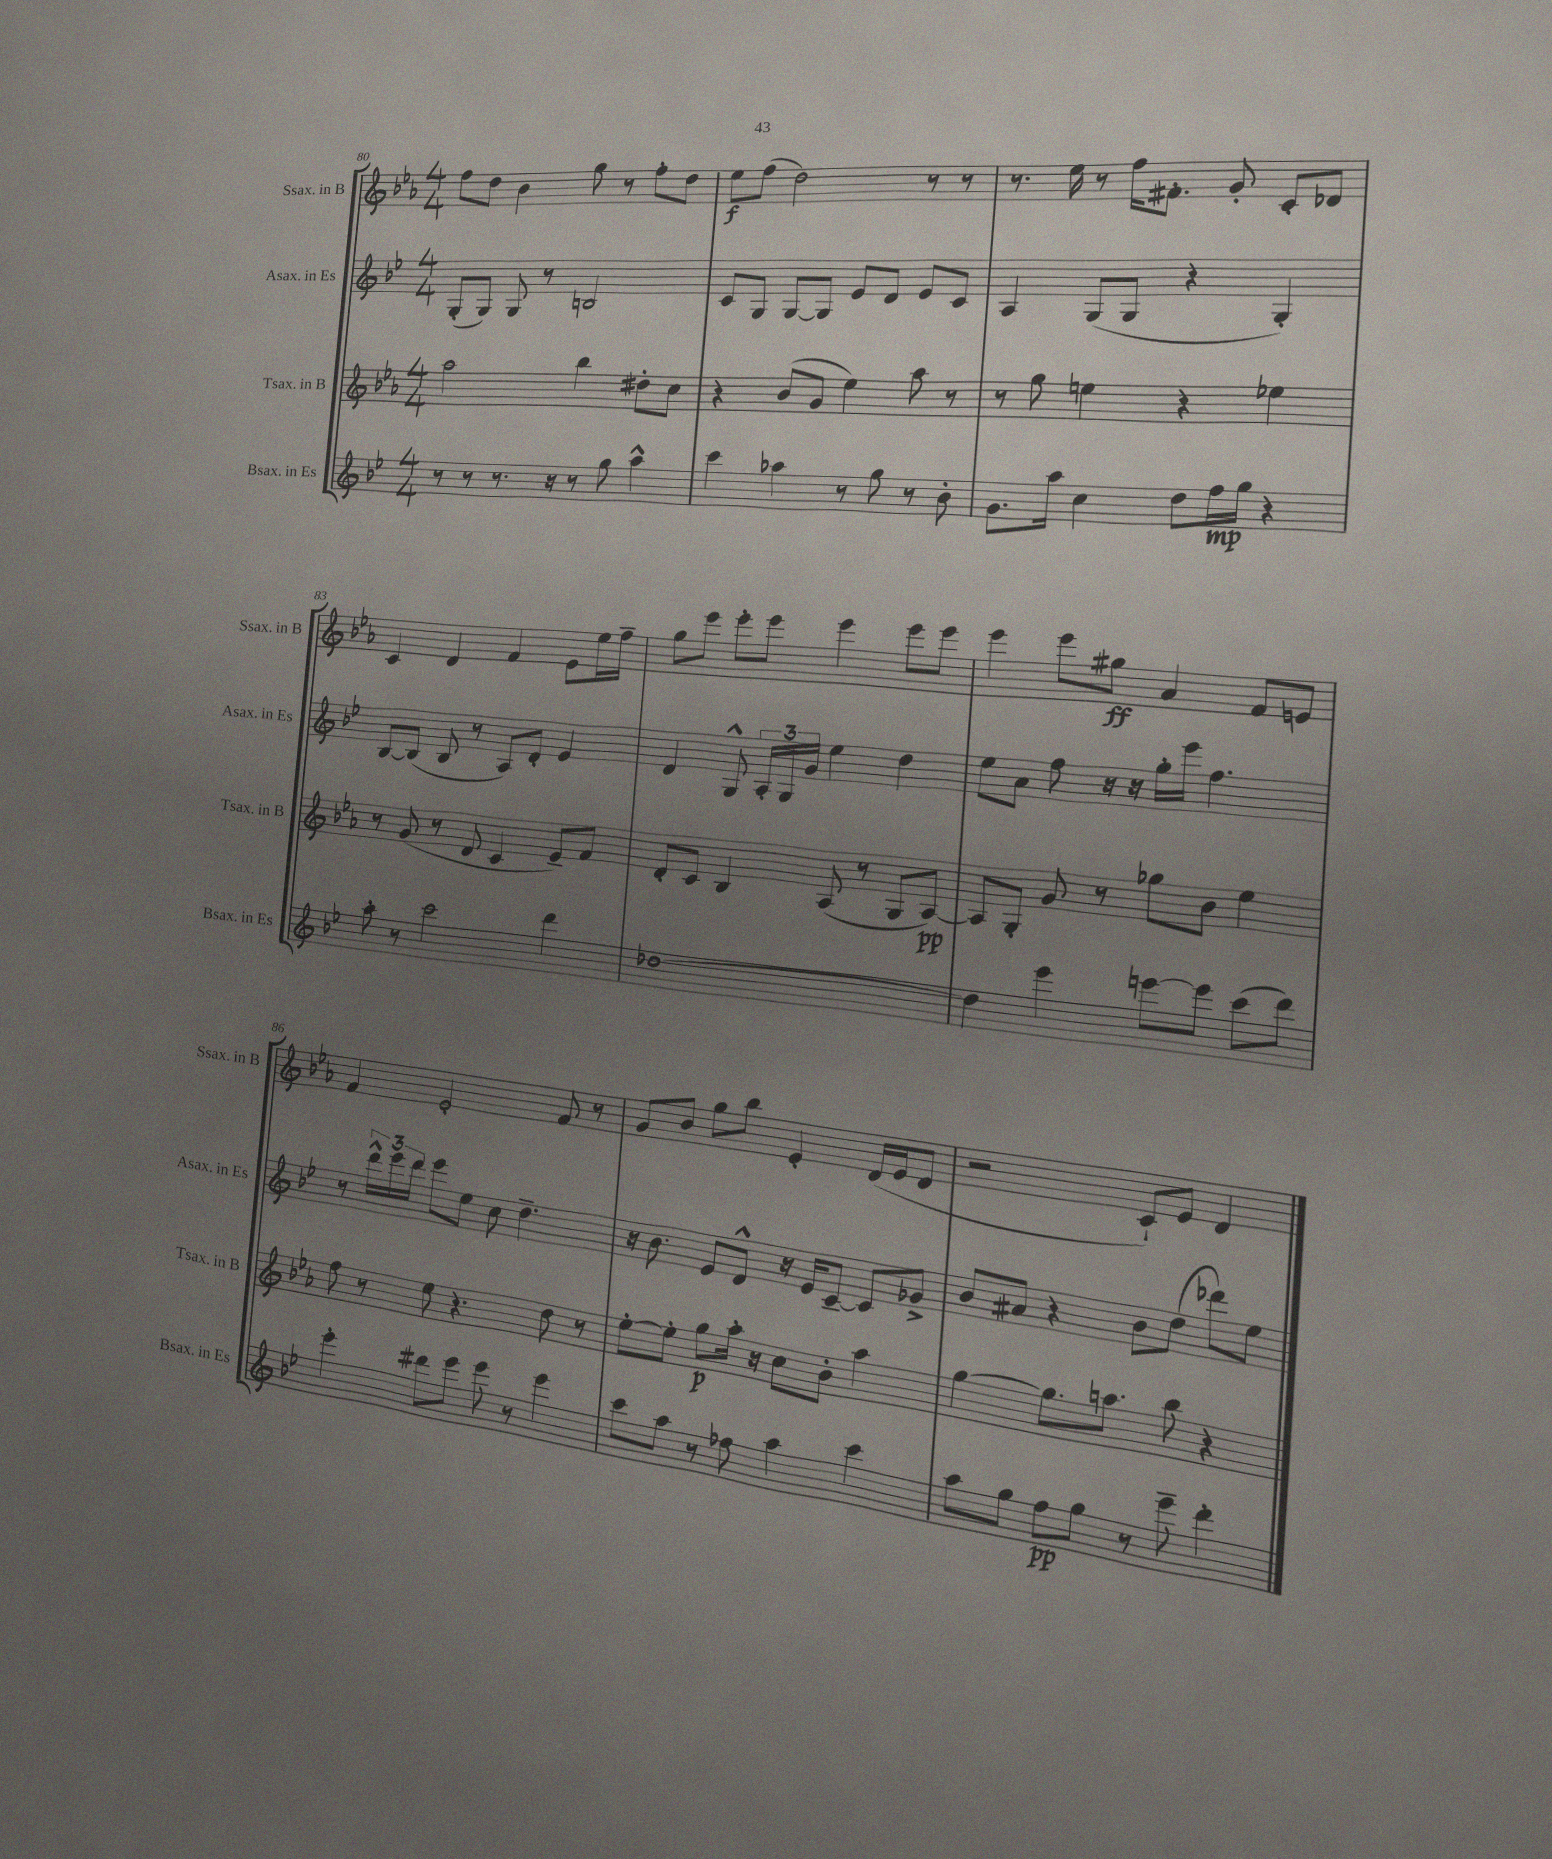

**kern	**dynam	**kern	**dynam	**kern	**kern	**dynam
*part4	*part4	*part3	*part3	*part2	*part1	*part1
*staff4	*staff4	*staff3	*staff3	*staff2	*staff1	*staff1
*I"Bsax. in Es	*	*I"Tsax. in B	*	*I"Asax. in Es	*I"Ssax. in B	*
*I'Bsax. in Es	*	*I'Tsax. in B	*	*I'Asax. in Es	*I'Ssax. in B	*
*clefG2	*	*clefG2	*	*clefG2	*clefG2	*
*k[b-e-]	*	*k[b-e-a-]	*	*k[b-e-]	*k[b-e-a-]	*
*M4/4	*	*M4/4	*	*M4/4	*M4/4	*
=80	=80	=80	=80	=80	=80	=80
8r	.	2aa-\	.	(8G'/L	8ff\L	.
8r	.	.	.	8G/J)	8dd\J	.
8.r	.	.	.	8G/	4b-\	.
.	.	.	.	8r	.	.
16r	.	.	.	.	.	.
8r	.	4bb-\	.	2Bn/	8gg\	.
8gg\	.	.	.	.	8r	.
4aa^^\	.	8dd#X'\L	.	.	8ff'\L	.
.	.	8cc\J	.	.	8dd\J	.
=81	=81	=81	=81	=81	=81	=81
4ccc\	.	4r	.	8c/L	8ee-\L	f
.	.	.	.	8G/J	(8ff\J	.
4aa-X\	.	(8b-/L	.	[8G/L	2dd\)	.
.	.	8g/J	.	8G/J]	.	.
8r	.	4ee-\)	.	8e-/L	.	.
8gg\	.	.	.	8d/J	.	.
8r	.	8aa-\	.	8e-/L	8r	.
8b-'\	.	8r	.	8c/J	8r	.
=82	=82	=82	=82	=82	=82	=82
8.g\L	.	8r	.	4A/	8.r	.
.	.	8gg\	.	.	.	.
16aa\Jk	.	.	.	.	16ee-\	.
4cc\	.	4een\	.	(8G/L	8r	.
.	.	.	.	8G/J	16ff\KL	.
.	.	.	.	.	8.f#X'\J	.
8dd\L	.	4r	.	4r	.	.
16ff\L	mp	.	.	.	8g'/	.
16gg\JJ	.	.	.	.	.	.
4r	.	4ee-X\	.	4G'/)	8c'/L	.
.	.	.	.	.	8d-X/J	.
!!LO:LB:g=z
=83	=83	=83	=83	=83	=83	=83
8aa'\	.	8r	.	[8B-/L	4c/	.
8r	.	(8g/	.	(8B-/J]	.	.
2ccc\	.	8r	.	8B-/	4d/	.
.	.	8d/	.	8r	.	.
.	.	4c/	.	8A/L)	4f/	.
.	.	.	.	8d'/J	.	.
4ddd\	.	8e-~/L)	.	4e-/	8e-\L	.
.	.	8f/J	.	.	16ee-\L	.
.	.	.	.	.	16ff~\JJ	.
=84	=84	=84	=84	=84	=84	=84
[1dd-X	.	8d'/L	.	4d/	8gg\L	.
.	.	8c/J	.	.	8eee-\J	.
.	.	4B-/	.	8G^^/	8eee-'\L	.
.	.	.	.	24A'/LL	8eee-\J	.
.	.	.	.	24G/	.	.
.	.	.	.	24g/JJ	.	.
.	.	(8A-/	.	4ee-\	4eee-\	.
.	.	8r	.	.	.	.
.	.	8G/L	.	4dd\	8eee-\L	.
.	.	[8A-/J)	pp	.	8eee-\J	.
=85	=85	=85	=85	=85	=85	=85
4dd-\]	.	8A-/L]	.	8ee-\L	4eee-\	.
.	.	8G'/J	.	8a\J	.	.
4eee-\	.	8g/	.	8ff\	8eee-\L	.
.	.	8r	.	16r	8gg#X\J	ff
.	.	.	.	16r	.	.
[8eeen\L	.	8gg-X\L	.	16gg'\LL	4a-/	.
.	.	.	.	16eee-\JJ	.	.
8eee\J]	.	8b-\J	.	4.ff\	.	.
(8ccc\L	.	4ee-\	.	.	8f/L	.
8ddd\J)	.	.	.	.	8en/J	.
!!LO:LB:g=z
=86	=86	=86	=86	=86	=86	=86
4eee-'\	.	8ff\	.	8r	4f/	.
.	.	8r	.	24ddd^^\LL	.	.
.	.	.	.	24eee-\	.	.
.	.	.	.	24ddd\JJ	.	.
8ddd#X\L	.	8ee-\	.	8eee-\L	2e-'/	.
8eee-\J	.	4.r	.	8ee-\J	.	.
8eee-\	.	.	.	8cc\	.	.
8r	.	.	.	4.dd~\	.	.
4eee-\	.	8dd\	.	.	8f/	.
.	.	8r	.	.	8r	.
=87	=87	=87	=87	=87	=87	=87
8ccc\L	.	[8ee-'\L	.	16r	8g/L	.
.	.	.	.	8.b-\	.	.
8aa\J	.	8ee-'\J]	.	.	8b-/J	.
8r	.	8gg\L	p	8e-/L	8gg\L	.
8ff-X\	.	16aa-'\Jk	.	8d^^/J	8bb-\J	.
.	.	16r	.	.	.	.
4aa\	.	8cc\L	.	16r	4e-'/	.
.	.	.	.	16e-/KL	.	.
.	.	8b-'\J	.	[8c~/J	.	.
4ccc\	.	4aa-\	.	8c/L]	(16d/LL	.
.	.	.	.	.	16e-/J	.
.	.	.	.	8g-X^/J	8d/J	.
=88	=88	=88	=88	=88	=88	=88
8aa\L	.	[4gg\	.	8b-/L	2r	.
8gg\J	.	.	.	8a#X/J	.	.
8ff\L	pp	8.gg\L]	.	4r	.	.
8gg\J	.	.	.	.	.	.
.	.	8.aan\J	.	.	.	.
8r	.	.	.	8b-\L	8c`/L)	.
8eee-~\	.	8bb-\	.	(8dd\J	8e-/J	.
4ddd'\	.	4r	.	8ddd-X\L)	4d/	.
.	.	.	.	8ee-\J	.	.
==	==	==	==	==	==	==
*-	*-	*-	*-	*-	*-	*-
